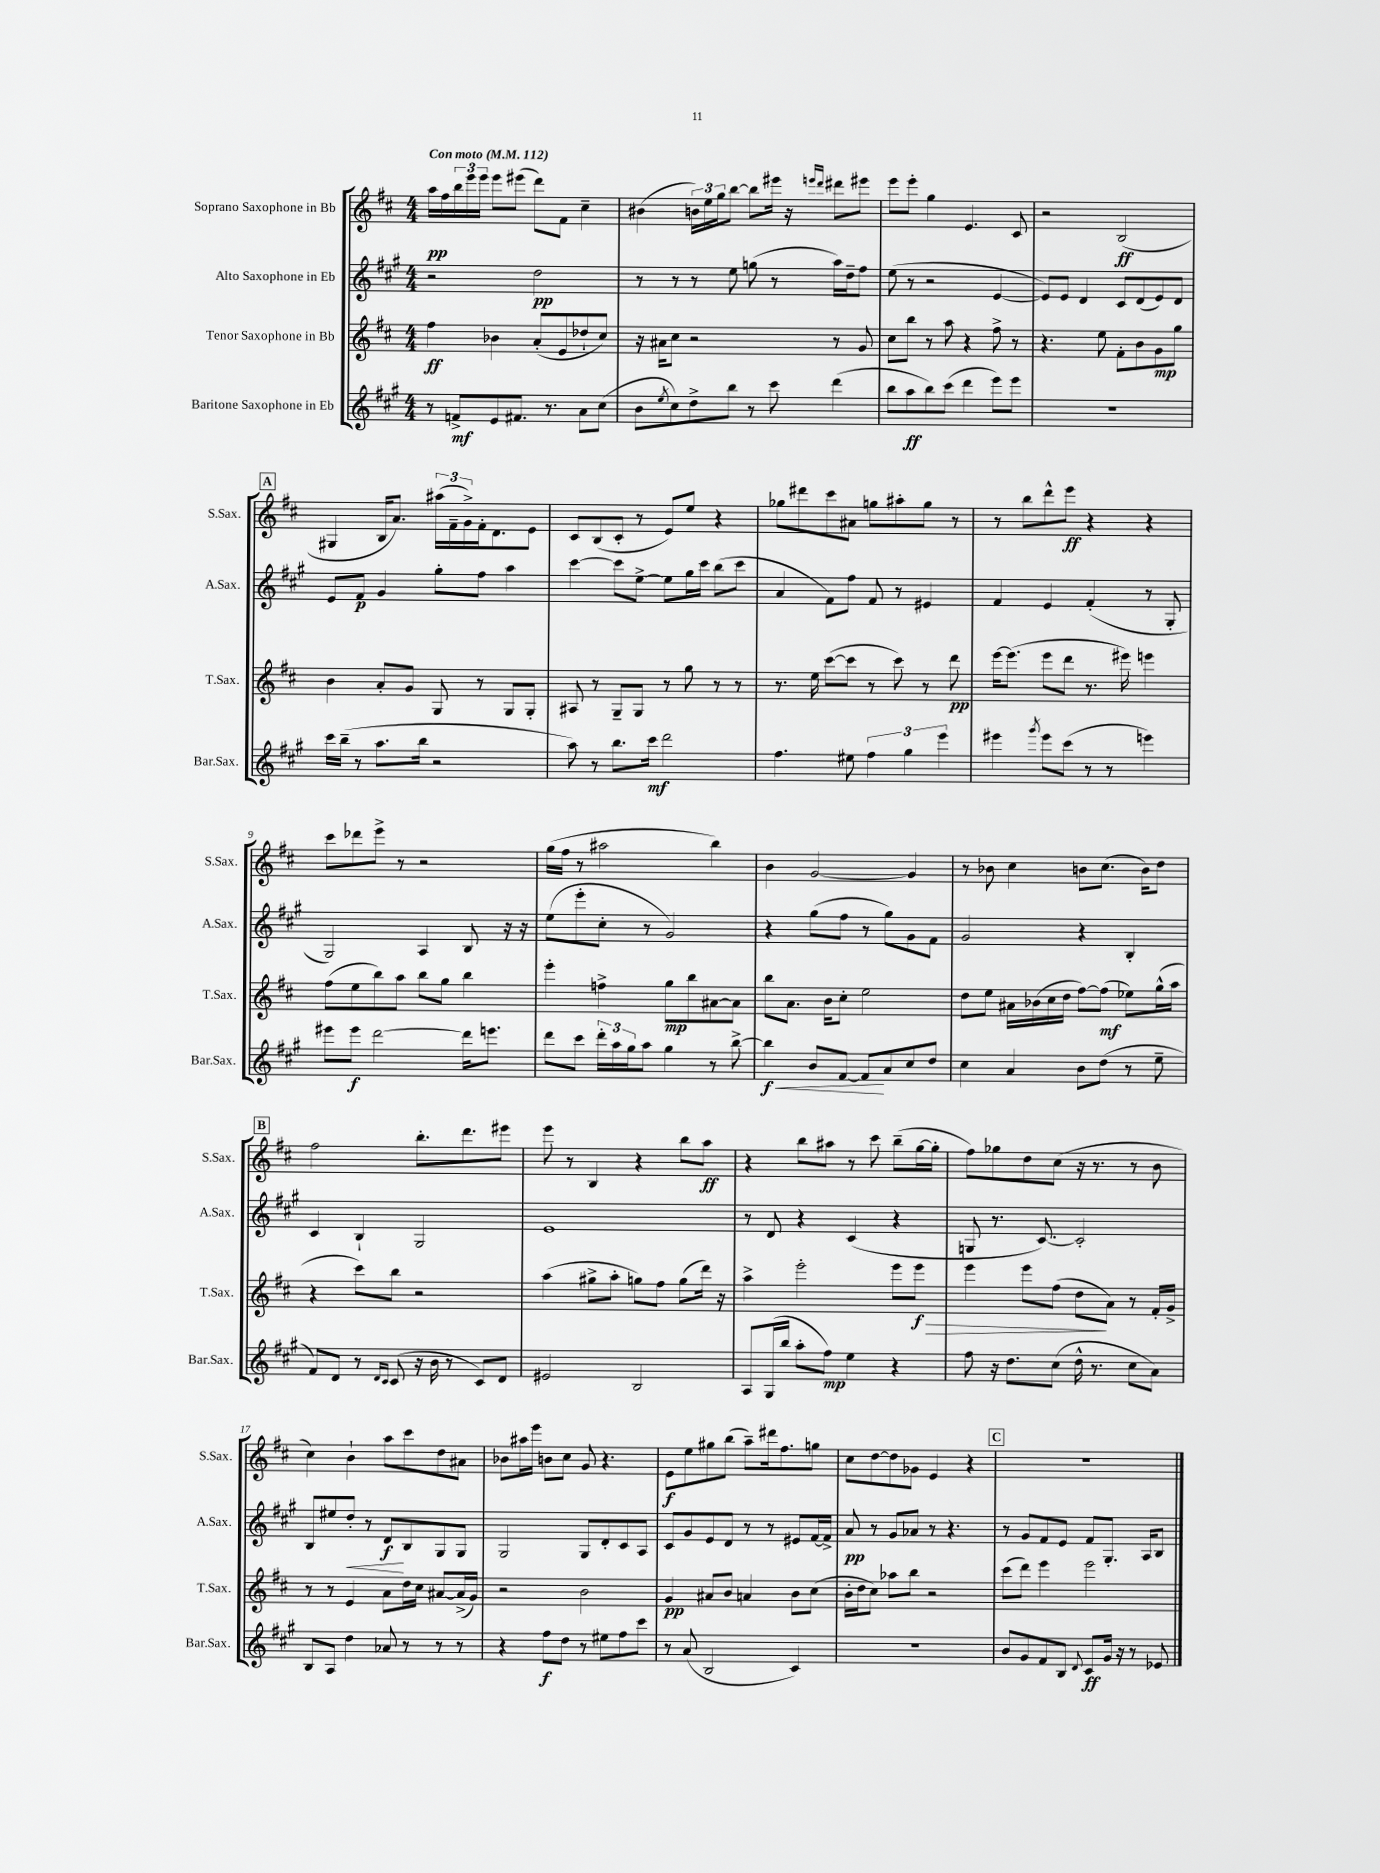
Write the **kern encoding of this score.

**kern	**kern	**kern	**kern
*staff4	*staff3	*staff2	*staff1
*clefG2	*clefG2	*clefG2	*clefG2
*k[f#c#g#]	*k[f#c#]	*k[f#c#g#]	*k[f#c#]
*M4/4	*M4/4	*M4/4	*M4/4
*MM112	*MM112	*MM112	*MM112
8r	4ff#\	2r	16aa\LL
.	.	.	16ff#\
8f^/L	.	.	24bb\
.	.	.	24eee\
.	.	.	24eee\JJ
8e/	4b-\	.	8eee\L
8.f#/J	.	.	(8eee#\J
.	(8a'/L	2dd\	8ddd\L)
8.r	.	.	.
.	8e/	.	8f#\J
8a\L	8dd-`/	.	4cc#~\
(8cc#\J	8cc#/J)	.	.
=	=	=	=
8b\L	16r	8r	(4b#\
.	16a#\LK	.	.
8qee/	.	.	.
8cc#\)	8cc#\J	8r	.
8dd^\	2r	8r	24b\LL)
.	.	.	24ee\
.	.	.	24gg\J
8bb\J	.	8ee\	[8bb\J
8r	.	(8gg\	8bb\]L
8ccc#\	.	8r	16eee#\Jk
.	.	.	16r
.	.	.	16qqeee/LL
.	.	.	16qqddd/JJ
(4ddd\	8r	16aa\LL)	8ddd#\L
.	.	16dd~\J	.
.	8g/	8ff#\J	8eee#\J
=	=	=	=
8bb\L	8cc#\L	(8ee\	8eee\L
8aa\	8bb\J	8r	8eee'\J
8bb\)	8r	2r	4gg\
(8ccc#\J	8aa\	.	.
4ddd\	4r	.	4.e/
8eee\L)	8ff#^\	[4e/	.
8eee\J	8r	.	8c#/
=	=	=	=
1r	4.r	8e/]L)	2r
.	.	8e/J	.
.	.	4d/	.
.	8ee\	.	.
.	8f#'\L	8c#/L	(2B/
.	8b\	(8d/	.
.	8g\	8e/)	.
.	8gg\J	8d/J	.
=	=	=	=
16ccc#\LL	4b\	8e/L	4G#/
(16bb~\JJ	.	.	.
8r	.	8f#/J	.
8.aa\L	8a'/L	4g#/	16B/LK
.	.	.	8.a/J)
.	8g/J	.	.
16bb\Jk	.	.	.
2r	8G/	8gg#'\L	(24aa#\LL
.	.	.	24f#~\
.	.	.	24g^\)
.	8r	8ff#\J	16f#'\J
.	.	.	8.d\
.	8G/L	4aa\	.
.	8G'/J	.	8e\J
=	=	=	=
8aa\)	8A#/	[4ccc#\	8c#/L
8r	8r	.	(8B/
8.bb\L	8G~/L	8ccc#\]L	8c#'/J
.	8G/J	[8ee^\J	8r
16ccc#\Jk	.	.	.
2ddd\	8r	8ee\]L	8e/L)
.	8gg\	16gg#\L	8ee/J
.	.	16ccc#\JJ	.
.	8r	(8bb\L	4r
.	8r	8ccc#\J	.
=	=	=	=
4.ff#\	8.r	4a/	8gg-\L
.	.	.	8ddd#\
.	16ee\	.	.
.	([8ccc#\L	8f#\L)	8ccc#\
8ee#\	8ccc#\]J	8ff#\J	8a#\J
6ff#\	8r	8f#/	8gg\L
.	8ccc#\)	8r	8aa#'\
6gg#\	.	.	.
.	8r	4e#/	8gg\J
6eee\	.	.	.
.	8ddd\	.	8r
=	=	=	=
4eee#\	[16eee\LK	4f#/	8r
.	(8.eee\]J	.	.
.	.	.	8bb\L
8qggg#/	.	.	.
8eee#\L	8eee\L	4e/	8ddd^^\
(8ccc#\J	8ddd\J	.	8eee\J
8r	8.r	(4f#'/	4r
8r	.	.	.
.	16eee#\)	.	.
4eee\)	4eee\	8r	4r
.	.	8G#'/	.
=	=	=	=
8eee#\L	(8ff#\L	2G#/)	8ccc#\L
8eee#\J	8ee\	.	8ddd-\
[2ddd\	8bb\)	.	8eee^\J
.	8aa\J	.	8r
.	8bb\L	4A/	2r
.	8gg\J	.	.
16ddd\]LK	4bb\	8B/	.
8.eee\J	.	.	.
.	.	16r	.
.	.	16r	.
=	=	=	=
8ddd\L	4eee'\	(8ee\L	(16gg\LL
.	.	.	16ff#\JJ
8ccc#\J	.	8eee'\	8r
24ddd'\LL	4ff^\	8cc#'\J	2aa#\
24aa\	.	.	.
24gg#\J	.	.	.
8aa\J	.	8r	.
4gg#\	8gg\L	2g#/)	.
.	8bb\	.	.
8r	[8a#\	.	4bb\)
[8bb^\	8a#\]J	.	.
=	=	=	=
4bb\]	8bb\L	4r	4b\
.	8.a\J	.	.
8b/L	.	(8gg#\L	[2g/
.	16b\LK	.	.
[8f#/J	8cc#'\J	8ff#\J	.
8f#/]L	2ee\	8r	.
8a/	.	8gg#\L)	.
8cc#/	.	8g#\	4g/]
8dd/J	.	8f#\J	.
=	=	=	=
4cc#\	8dd\L	2g#/	8r
.	8ee\J	.	8b-\
4a/	16a#\LL	.	4cc#\
.	(16b-\	.	.
.	16cc#\	.	.
.	16dd\JJ	.	.
8b\L	[8ff#\L)	4r	8b\L
(8dd\J	(8ff#\]J	.	(8.cc#\J
8r	8ee-\L)	4B'/	.
.	.	.	16b\LK)
8ee~\	(16gg^^\L	.	8dd\J
.	16aa\JJ	.	.
=	=	=	=
8f#/L)	4r	4c#/	2ff#\
8d/J	.	.	.
8r	8ccc#\L)	4B`/	.
16qqd/LL	.	.	.
16qqc#/JJ	.	.	.
(8c#/	8bb\J	.	.
16r	2r	2G#/	8.bb'\L
16b\	.	.	.
8r	.	.	.
.	.	.	8.ddd\
8c#/L)	.	.	.
8d/J	.	.	8eee#\J
=	=	=	=
2e#/	(4aa\	1e	8eee\
.	.	.	8r
.	8gg#^\L	.	4B/
.	8aa'\J	.	.
2B/	8gg\L)	.	4r
.	8ff#\J	.	.
.	(8gg\L	.	8bb\L
.	16ddd\Jk)	.	8aa\J
.	16r	.	.
=	=	=	=
8A/L	4aa^\	8r	4r
(16G#/L	.	8d/	.
16bb/JJ	.	.	.
8aa'\L	2eee'\	4r	8bb\L
8ff#\J)	.	.	8aa#\J
4ee\	.	(4c#/	8r
.	.	.	8ccc#\
4r	8eee\L	4r	(8bb~\L
.	8eee\J	.	[16gg\L
.	.	.	16gg'\]JJ
=	=	=	=
8ff#\	4eee\	8G/	8ff#\L)
16r	.	8.r	8gg-\
8.dd\L	.	.	.
.	8eee\L	.	8dd\
.	.	[8.c#/)	.
(8cc#\J	(8ff#\J	.	(8cc#\J
16dd^^\	8dd\L	2c#'/]	16r
8.r	.	.	8.r
.	8a\J)	.	.
8cc#\L	8r	.	8r
8a\J)	16f#'/LL	.	8b\
.	16g^/JJ	.	.
=	=	=	=
8B/L	8r	8B/L	4cc#\)
8A/J	8r	8ee#/	.
4dd\	4e/	8dd'/J	4b`\
.	.	8r	.
8a-/	8a\L	8d/L	8aa\L
8r	16dd\L	8B/	8ccc#\
.	16cc#\JJ	.	.
8r	[8a#/L	8G#/	8dd\
8r	(16a#^/]L	8G#/J	8a#\J
.	16g/JJ)	.	.
=	=	=	=
4r	2r	2G#/	8b-\L
.	.	.	16aa#\L
.	.	.	16eee\JJ
8ff#\L	.	.	8b\L
8dd\J	.	.	8cc#\J
8r	2b\	8G#/L	8g/
8ee#\L	.	8d'/	4.r
8ff#\	.	8c#/	.
8ccc#\J	.	8A/J	.
=	=	=	=
8r	4g/	8c#/L	8e\L
(8a/	.	8g#/	8ee\
2B/	8a#/L	8e/	8gg#\
.	8b/J	8d/J	(8bb\J
.	4a/	8r	8aa~\L)
.	.	8r	16ddd#\k
.	.	.	8.ff#\
4c#/)	8b\L	8e#/L	.
.	(8cc#\J	[16f#/L	8gg\J
.	.	16f#^/]JJ	.
=	=	=	=
1r	16b'\LL	8a/	8cc#\L
.	16dd\J	.	.
.	8cc#\J)	8r	[8dd\
.	8aa-\L	8g#/L	8dd\]
.	8bb\J	8a-/J	8g-\J
.	2r	8r	4e/
.	.	4.r	.
.	.	.	4r
=	=	=	=
8b/L	(8ccc#\L	8r	1r
8g#/	8ddd\J)	8g#/L	.
8f#/	4eee\	8f#/	.
8B/J	.	8e/J	.
8qqd/	.	.	.
8c#/L	2eee\	8f#/L	.
16g#/Jk	.	8.G#'/J	.
16r	.	.	.
8r	.	.	.
.	.	16A/LK	.
8e-/	.	8B/J	.
==	==	==	==
*-	*-	*-	*-
